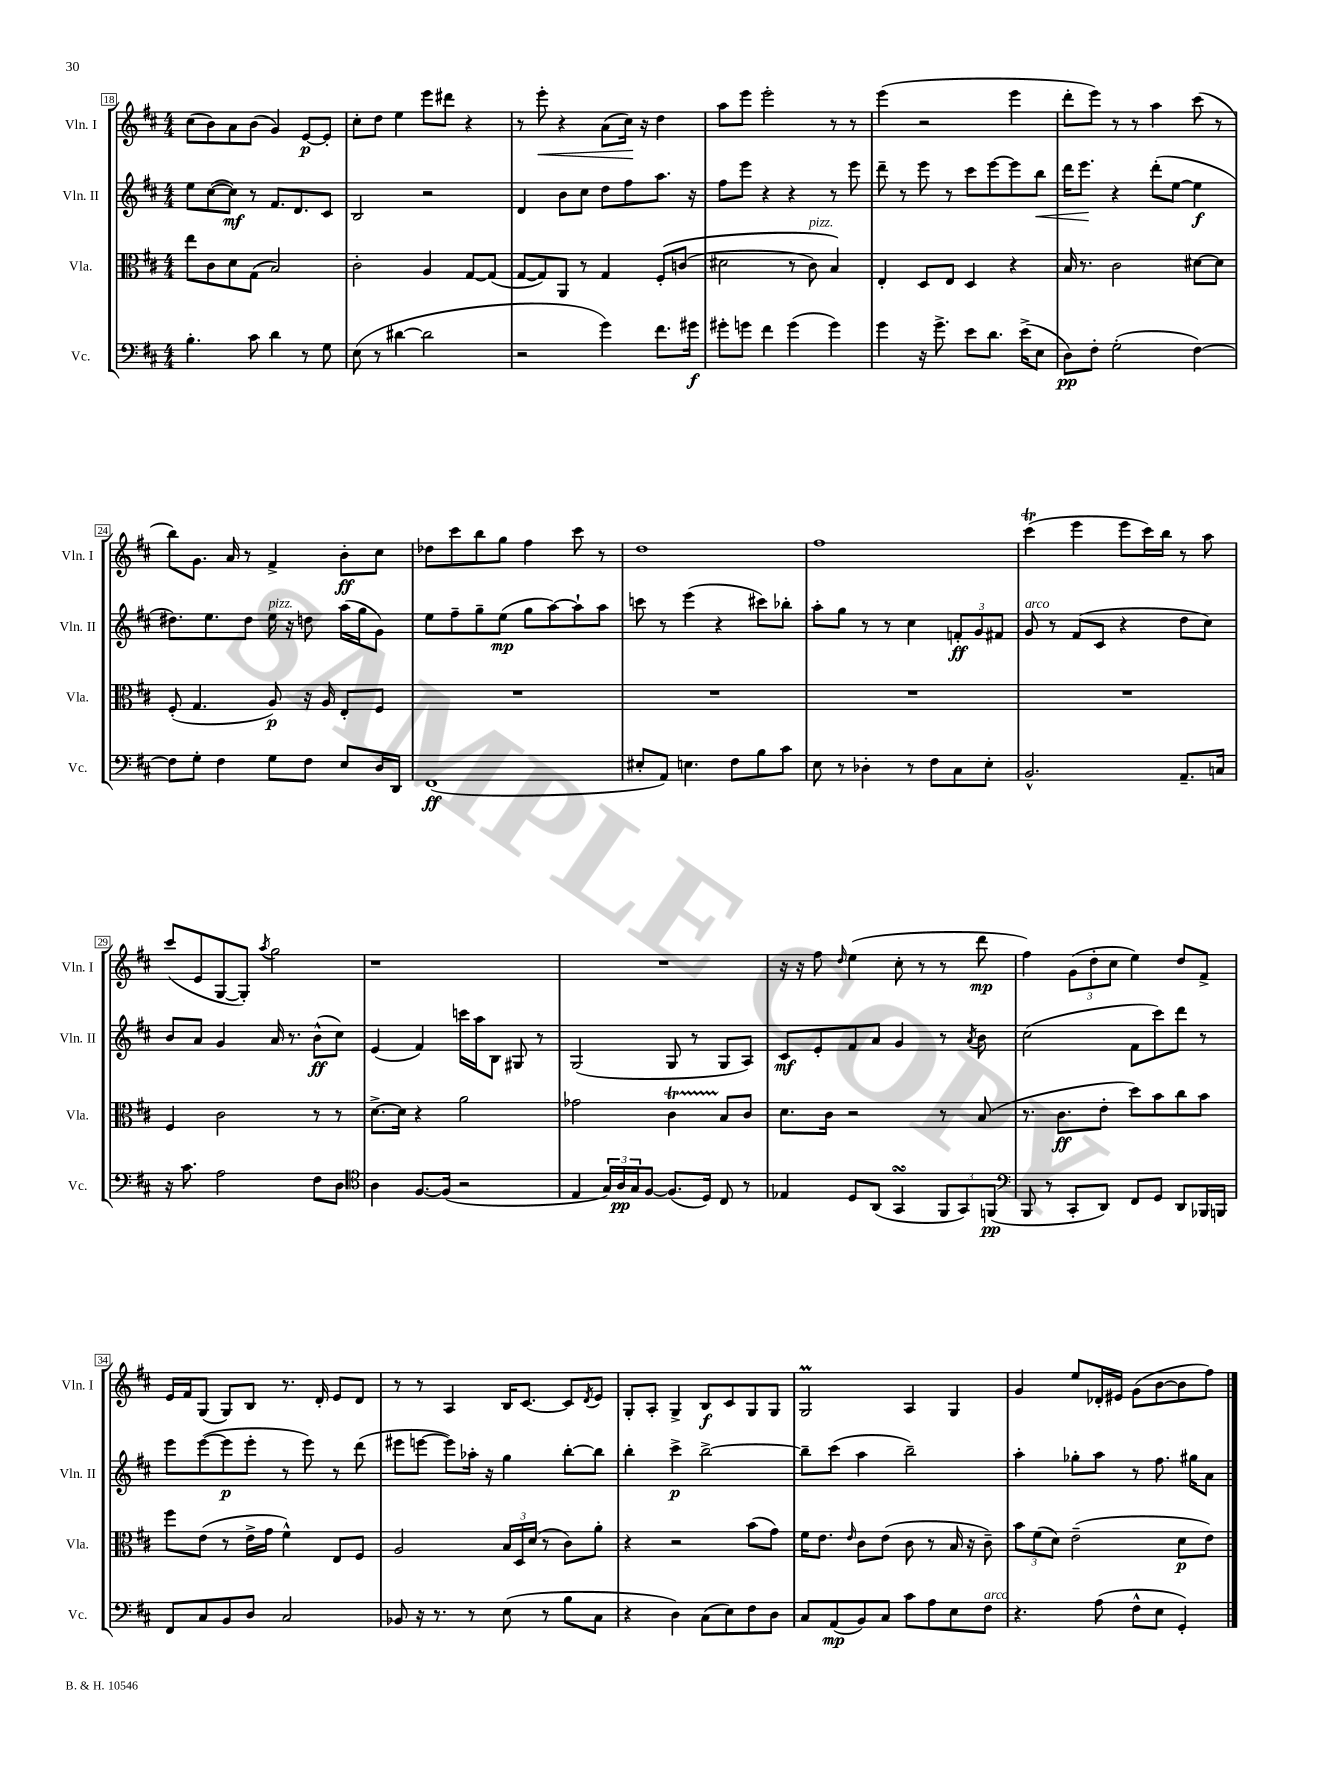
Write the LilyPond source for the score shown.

<<
\new StaffGroup <<
\new Staff = "s0" \with { instrumentName = "Vln. I" shortInstrumentName = "Vln. I" } {
    \clef treble \key d \major \numericTimeSignature \time 4/4
    cis''8( b'8) a'8 b'8( g'4) e'8~\p e'8-. |
    cis''8-. d''8 e''4 e'''8 dis'''8 r4 |
    r8 e'''8-.\< r4 a'8( cis''16\!) r16 d''4 |
    a''8 e'''8 e'''2-. r8 r8 |
    e'''4( r2 e'''4 |
    d'''8-. e'''8) r8 r8 a''4 cis'''8( r8 |
    b''8) g'8. a'16 r8 fis'4-> b'8-.\ff cis''8 |
    des''8 cis'''8 b''8 g''8 fis''4 cis'''8 r8 |
    d''1 |
    fis''1 |
    cis'''4\trill( e'''4 e'''8 cis'''16) b''16 r8 a''8 |
    cis'''8( e'8 g8~ g8-.) \acciaccatura { a''8 } g''2 |
    r1 |
    R1 |
    r16 r16 fis''8 \grace { d''16 } e''4( cis''8-. r8 r8 d'''8\mp |
    fis''4) \tuplet 3/2 { g'8( d''8-. cis''8 } e''4) d''8 fis'8-> |
    e'16 fis'16 g8( g8) b8 r8. d'16-. e'8 d'8 |
    r8 r8 a4 b16 cis'8.~ cis'8 \acciaccatura { d'8 } e'8 |
    g8-. a8-. g4-> b8\f cis'8 g8 g8 |
    g2\prall a4 g4 |
    g'4 e''8 des'16-. eis'16 g'8( b'8~ b'8 fis''8) \bar "|." |
}
\new Staff = "s1" \with { instrumentName = "Vln. II" shortInstrumentName = "Vln. II" } {
    \clef treble \key d \major \numericTimeSignature \time 4/4
    e''8 cis''8~( cis''8\mf) r8 fis'8. d'8. cis'8 |
    b2 r2 |
    d'4 b'8 cis''8 d''8 fis''8 a''8. r16 |
    fis''8 e'''8 r4 r4 r8 e'''8 |
    d'''8-- r8 e'''8 r8 cis'''8 e'''8~ e'''8 b''8\< |
    d'''16 e'''8.\! r4 d'''8-.( e''8~ e''4\f |
    dis''8.) e''8. dis''8 e''16^\markup { \italic "pizz." } r16 d''8 a''16( g''16 g'8) |
    e''8 fis''8-- g''8-- e''8\mp( g''8 a''8~) a''8-! a''8 |
    c'''8 r8 e'''4( r4 cis'''8) bes''8-. |
    a''8-. g''8 r8 r8 cis''4 \tuplet 3/2 { f'8-.\ff g'8 fis'8 } |
    g'8^\markup { \italic "arco" } r8 fis'8( cis'8 r4 d''8 cis''8) |
    b'8 a'8 g'4 a'16 r8. b'8-^\ff( cis''8) |
    e'4( fis'4) c'''16 a''16 b8 gis8 r8 |
    g2( g8 r8 g8 a8) |
    cis'8\mf e'8-. fis'8 a'8 g'4 r8 \acciaccatura { a'8 } b'8 |
    cis''2( fis'8 cis'''8) d'''8 r8 |
    e'''8 e'''8~( e'''8\p e'''8-. r8 e'''8) r8 d'''8( |
    eis'''8 e'''8~ e'''8) aes''16-. r16 g''4 b''8~-. b''8 |
    b''4-. cis'''4->\p b''2~-> |
    b''8-- cis'''8( a''4 b''2--) |
    a''4-. ges''8-. a''8 r8 fis''8. gis''16 a'8 \bar "|." |
}
\new Staff = "s2" \with { instrumentName = "Vla." shortInstrumentName = "Vla." } {
    \clef alto \key d \major \numericTimeSignature \time 4/4
    e''8 cis'8 d'8 g8( b2) |
    cis'2-. a4 g8~ g8( |
    g8~ g8) a,8 r8 g4 fis8-.\( c'8( |
    dis'2 r8 cis'8^\markup { \italic "pizz." }) b4\) |
    e4-. d8 e8 d4 r4 |
    b16 r8. cis'2 dis'8~ dis'8 |
    fis8-.( g4. a8\p) r16 a16 e8-. fis8 |
    R1 |
    R1 |
    R1 |
    R1 |
    fis4 cis'2 r8 r8 |
    d'8.~-> d'16 r4 a'2 |
    ges'2 cis'4\startTrillSpan b8\stopTrillSpan cis'8 |
    d'8. cis'16 r2 r8 b8( |
    r8. cis'8.\ff e'8-. d''8) b'8 cis''8 b'8 |
    fis''8 e'8( r8 e'16-> g'16 fis'4-^) e8 fis8 |
    a2 \tuplet 3/2 { b16 d16 d'16( } r8 cis'8) a'8-. |
    r4 r2 b'8( g'8) |
    fis'16 e'8. \grace { e'16 } cis'8 e'8( cis'8 r8 b16 r16 cis'8--) |
    \tuplet 3/2 { b'8 fis'8( d'8) } e'2--( d'8\p e'8) \bar "|." |
}
\new Staff = "s3" \with { instrumentName = "Vc." shortInstrumentName = "Vc." } {
    \clef bass \key d \major \numericTimeSignature \time 4/4
    b4.-. cis'8 d'4 r8 g8 |
    e8( r8 dis'4~ dis'2 |
    r2 g'4) fis'8. gis'16\f |
    gis'8-. g'8 fis'4 g'4( g'4) |
    g'4 r16 g'8.-> e'8 d'8. e'16->( e8 |
    d8\pp) fis8-. g2-.( fis4~) |
    fis8 g8-. fis4 g8 fis8 e8 d16 d,16 |
    fis,1\ff( |
    eis8-. a,8) e4. fis8 b8 cis'8 |
    e8 r8 des4-. r8 fis8 cis8 e8-. |
    b,2.-^ a,8.-- c16 |
    r16 cis'8. a2 fis8 d8 |
    \clef tenor a4 fis8.~ fis16( r2 |
    e4 \tuplet 3/2 { g16) a16\pp g16 } fis8~ fis8.( d16) cis8 r8 |
    ees4 d8 a,8( g,4\turn \tuplet 3/2 { fis,8 g,8) f,8\pp( } |
    \clef bass b,,8 r8 cis,8-. d,8) fis,8 g,8 d,8 bes,,16 b,,16 |
    fis,8 cis8 b,8 d8 cis2 |
    bes,8 r16 r8. r8 e8( r8 b8 cis8 |
    r4 d4) cis8( e8) fis8 d8 |
    cis8 a,8\mp( b,8) cis8 cis'8 a8 e8 fis8^\markup { \italic "arco" } |
    r4. a8( fis8-^ e8 g,4-.) \bar "|." |
}
>>
>>
\layout { \context { \Score currentBarNumber = #18 \override BarNumber.stencil = #(make-stencil-boxer 0.1 0.3 ly:text-interface::print) } }
